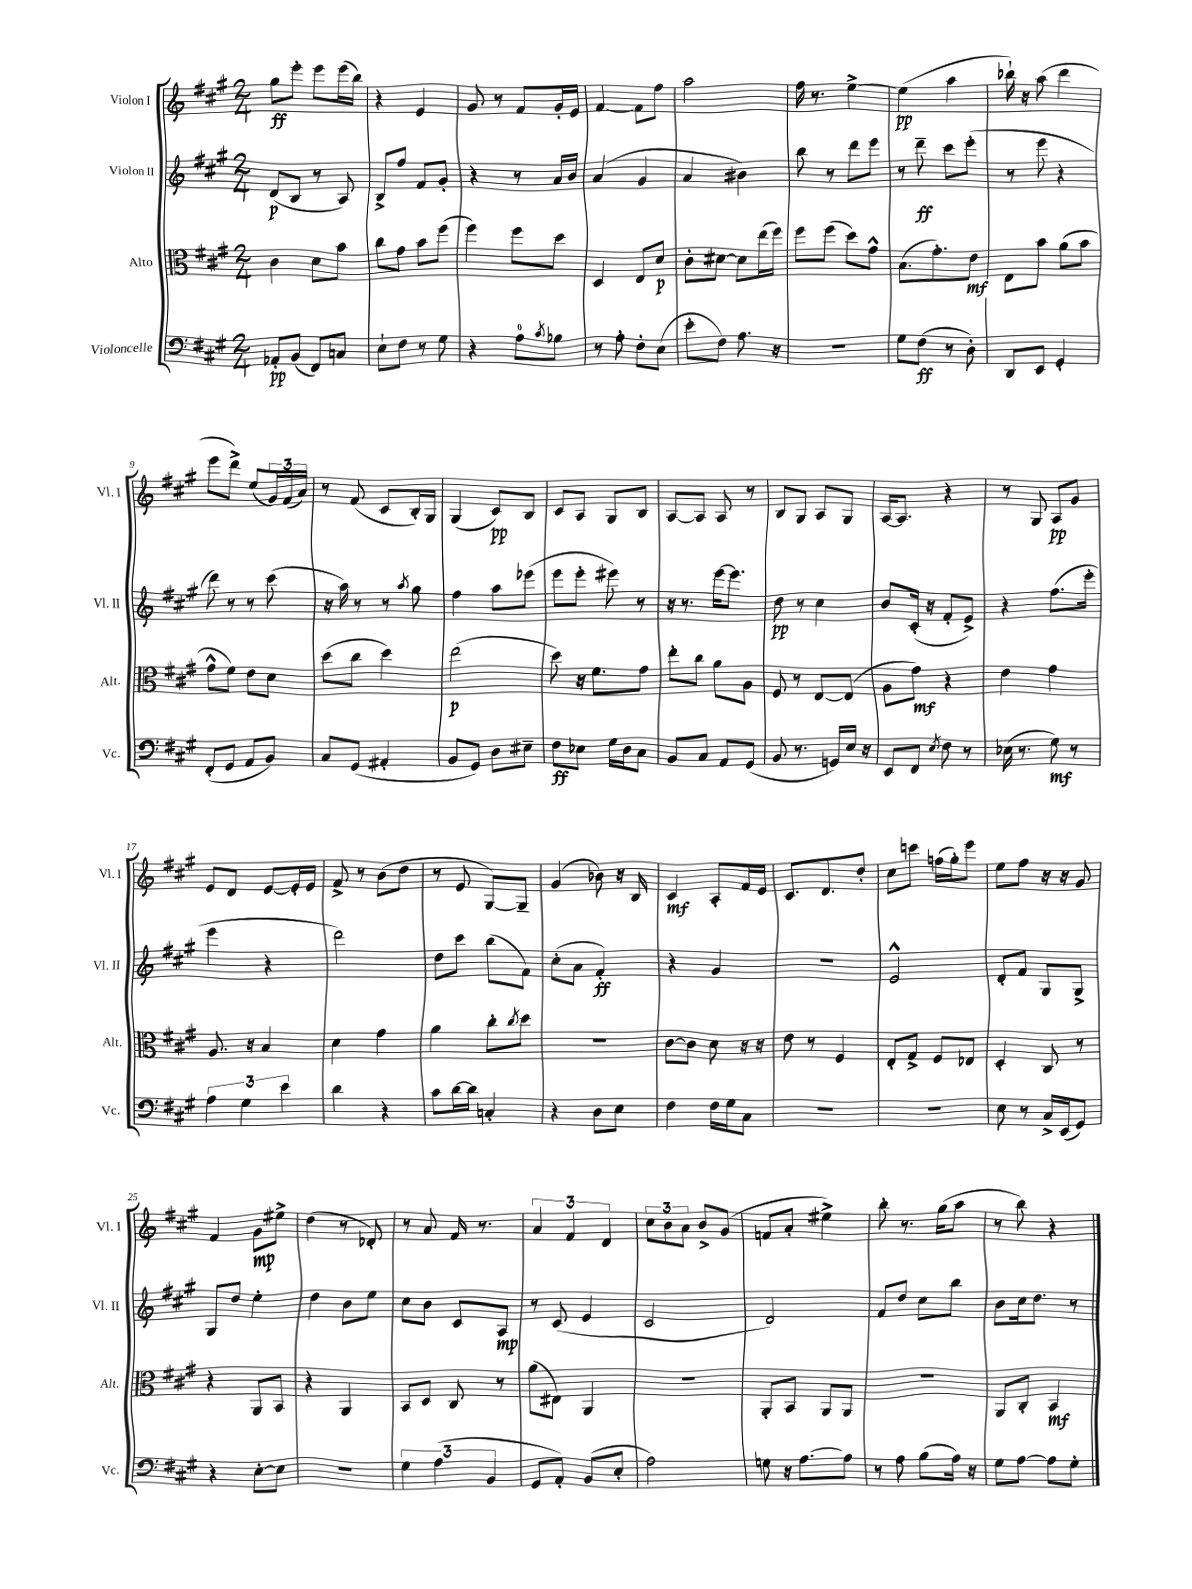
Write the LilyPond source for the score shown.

<<
\new StaffGroup <<
\new Staff = "s0" \with { instrumentName = "Violon I" shortInstrumentName = "Vl. I" } {
    \clef treble \key a \major \numericTimeSignature \time 2/4
    gis''8\ff e'''8-. e'''8 e'''16( b''16) |
    r4 e'4 |
    gis'8 r8 fis'8 gis'16-. e'16 |
    fis'4~ fis'8 fis''8 |
    a''2 |
    fis''16 r8. e''4~-> |
    e''4\pp( a''4 |
    bes''16-!) r16 a''8( d'''4 |
    e'''8 d'''8->) e''8( \tuplet 3/2 { gis'16) fis'16( a'16) } |
    r8 fis'8( cis'8 b16-.) gis16 |
    gis4( cis'8\pp) b8 |
    cis'8 a8 gis8 b8 |
    a8~ a8 a8 r8 |
    b8 gis8 a8 gis8 |
    a16~ a8. r4 |
    r8 gis8 a8\pp gis'8 |
    e'8 d'8 e'8~ e'16-. e'16 |
    fis'8-> r8 b'8( d''8 |
    r8 e'8 gis8~) gis8-- |
    gis'4( bes'8) r16 b16 |
    cis'4\mf a8-. fis'16 e'16 |
    cis'8. d'8. d''8-. |
    cis''8 c'''8 f''16( gis''16-.) e'''8 |
    e''8 fis''8 r16 r16 gis'8 |
    fis'4 gis'8\mp eis''8-> |
    d''4( r8 des'8-.) |
    r8 a'8 fis'16 r8. |
    \tuplet 3/2 { a'4 fis'4 d'4 } |
    \tuplet 3/2 { cis''8 b'8 a'8 } b'8-> gis'8( |
    f'8 a'8-. eis''4->) |
    b''8-. r8. gis''16( a''8 |
    r8 b''8) r4 \bar "|." |
}
\new Staff = "s1" \with { instrumentName = "Violon II" shortInstrumentName = "Vl. II" } {
    \clef treble \key a \major \numericTimeSignature \time 2/4
    d'8\p( b8 r8 a8) |
    b8-> fis''8 fis'8 gis'8-. |
    r4 r8 a'16 b'16 |
    a'4( gis'4 |
    a'4 bis'4) |
    b''8 r8 d'''8 e'''8 |
    r8 d'''8--\ff cis'''8 e'''8-.( |
    r8 e'''8 r4 |
    d'''8) r8 r8 cis'''8( |
    r16 a''16) r8 r8 \acciaccatura { a''8 } gis''8 |
    fis''4 a''8 ees'''8( |
    e'''8 e'''8-. eis'''8) r8 |
    r16 r8. e'''16~ e'''8. |
    d''8\pp r8 cis''4 |
    b'8 cis'16-.( r16 fis'8-. e'8->) |
    r4 fis''8.( e'''16-. |
    e'''4 r4 |
    d'''2) |
    d''8 cis'''8 b''8( fis'8) |
    cis''8-.( a'8 fis'4-.\ff) |
    r4 gis'4 |
    r2 |
    e'2-^ |
    d'8-. fis'8 gis8 gis8-> |
    gis8 d''8 e''4-. |
    d''4 b'8 e''8 |
    cis''8 b'8 cis'8 a8\mp |
    r8 cis'8( e'4 |
    cis'2 |
    d'2) |
    fis'8 d''8 cis''8 b''8 |
    b'8 cis''16 d''8. r8 \bar "|." |
}
\new Staff = "s2" \with { instrumentName = "Alto" shortInstrumentName = "Alt." } {
    \clef alto \key a \major \numericTimeSignature \time 2/4
    cis'4 d'8 b'8 |
    cis''8 gis'8 b'8 fis''8( |
    fis''4) fis''8 d''8 |
    d4 e8 d'8\p |
    cis'8-. dis'8~ dis'8 e''16( fis''16) |
    fis''8 fis''8( d''8) gis'8-^ |
    b8.( gis'8.-.) e'8\mf |
    e8 b'8 a'8( b'8 |
    gis'8-^ fis'8) e'8 d'8 |
    d''8( cis''8 d''4) |
    e''2\p( |
    d''8) r16 fis'8. gis'8 |
    e''8-. cis''8 a'8 a8 |
    fis8 r8 e8~ e8( |
    a8 gis'8\mf) r4 |
    e'4 gis'4 |
    a8. r16 b4 |
    d'4 gis'4 |
    a'4 cis''8-. \acciaccatura { cis''8 } d''8 |
    r2 |
    cis'8~ cis'8 d'8 r16 r16 |
    e'8 r8 fis4 |
    e8-. gis8-> fis8 ees8 |
    d4-. cis8 r8 |
    r4 a,8 b,8 |
    r4 a,4 |
    b,8 d8 cis8 r8 |
    a'8( eis8) a,4 |
    R2 |
    a,8-. b,8 a,8 a,8 |
    R2 |
    a,8 cis8-. b,4\mf \bar "|." |
}
\new Staff = "s3" \with { instrumentName = "Violoncelle" shortInstrumentName = "Vc." } {
    \clef bass \key a \major \numericTimeSignature \time 2/4
    aes,8-.\pp b,8( fis,8) c8 |
    e8-! fis8 r8 gis8 |
    r4 a8-0 \acciaccatura { cis'8 } bes8 |
    r8 a8-. fis8-. e8( |
    e'8-. fis8) a8. r16 |
    R2 |
    gis8 fis8\ff( r8 d8-.) |
    d,8 e,8 gis,4-. |
    fis,8-.( gis,8 a,8 b,8) |
    cis8 gis,8( ais,4-. |
    b,8 gis,8) d8 eis8-- |
    fis8\ff ees8 gis16 d16 cis8 |
    b,8 cis8 a,8 gis,8( |
    b,8 r8. g,16) e16 r16 |
    e,8 fis,8 \acciaccatura { e8 } fis8 r8 |
    ees16( r8. gis8\mf) r8 |
    \tuplet 3/2 { a4 gis4 e'4 } |
    d'4 r4 |
    cis'8 d'16~ d'16 c4-. |
    r4 d8 e8 |
    fis4 fis16 gis16 cis8 |
    R2 |
    R2 |
    e8 r8 cis16-> e,16( gis,8) |
    r4 e8~-. e8 |
    R2 |
    \tuplet 3/2 { gis4 a4( b,4 } |
    gis,8 a,8-.) b,8( e8-. |
    a2) |
    g8 r16 a8.~ a8 |
    r8 a8 b8( a16) r16 |
    gis8 a8~ a8 gis8-. \bar "|." |
}
>>
>>
